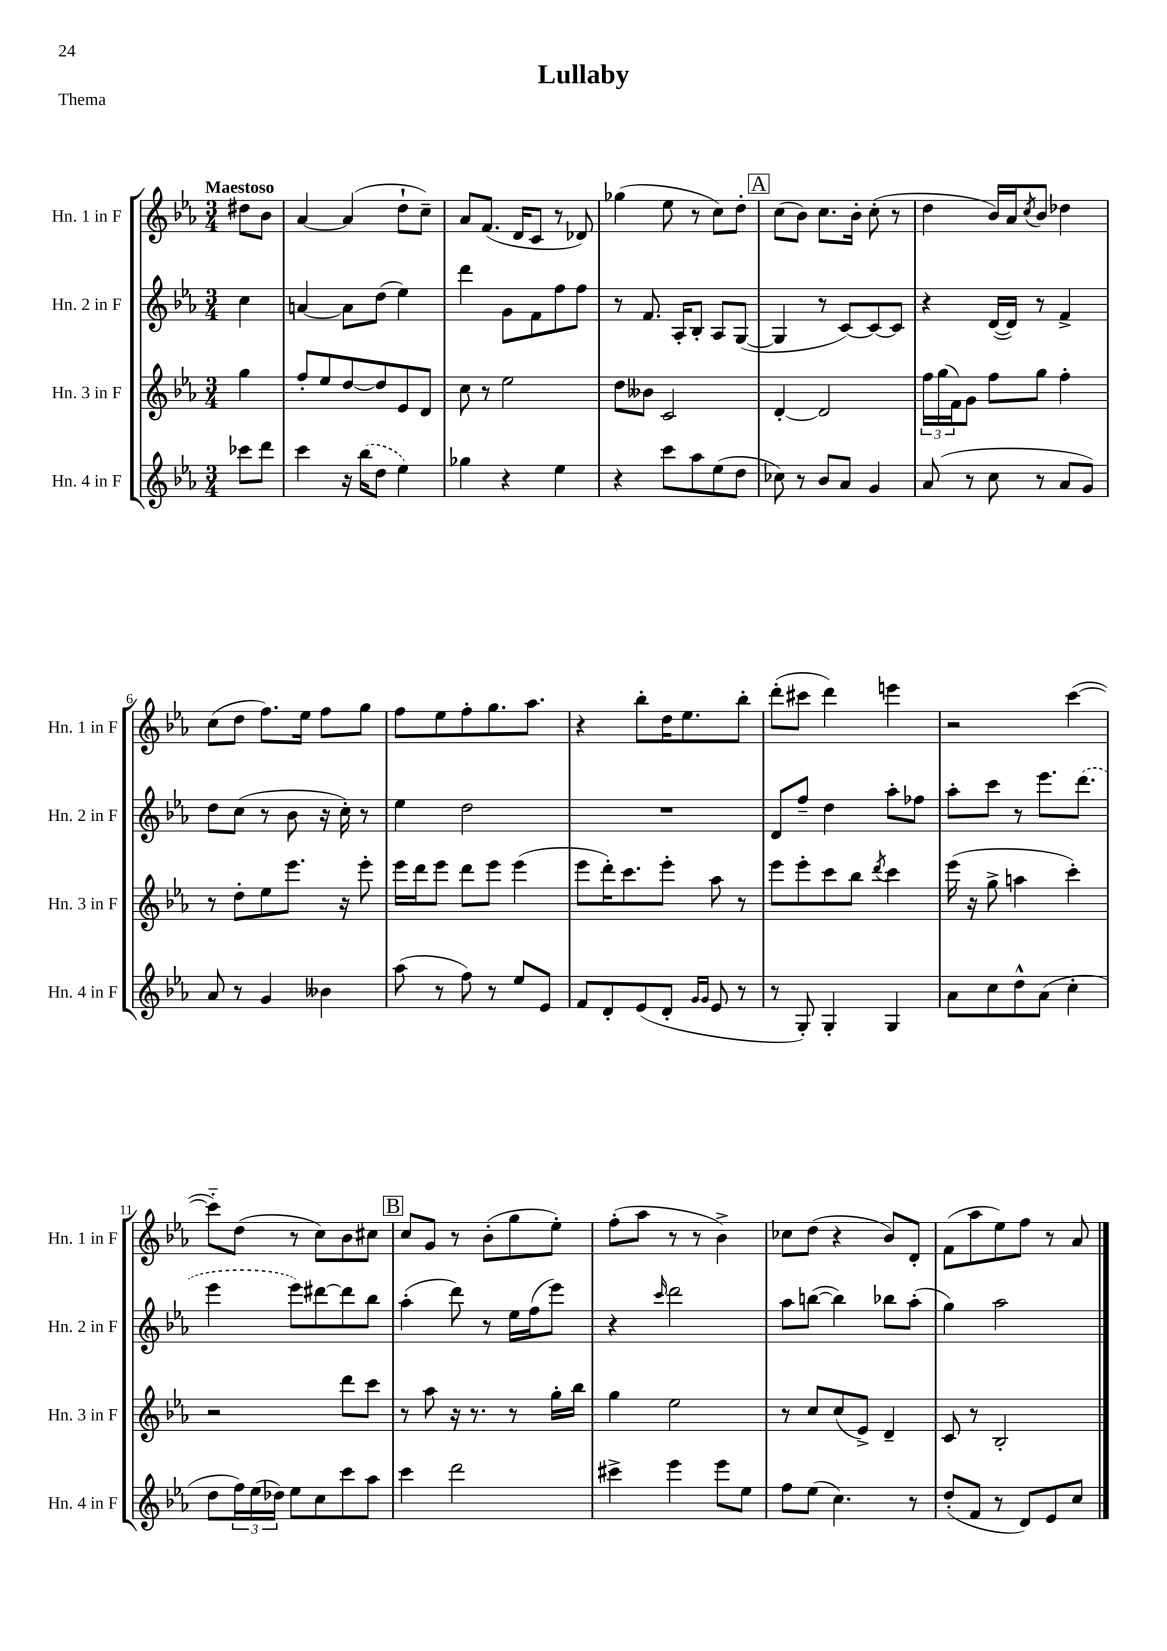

**kern	**kern	**kern	**kern
*staff4	*staff3	*staff2	*staff1
*clefG2	*clefG2	*clefG2	*clefG2
*k[b-e-a-]	*k[b-e-a-]	*k[b-e-a-]	*k[b-e-a-]
*M3/4	*M3/4	*M3/4	*M3/4
8ccc-\L	4gg\	4cc\	8dd#\L
8ddd\J	.	.	8b-\J
=	=	=	=
4ccc\	8ff'/L	[4a/	[4a-/
.	8ee-/	.	.
16r	[8dd/	8a\]L	(4a-/]
(16bb-\LK	.	.	.
8dd\J	8dd/]	(8dd\J	.
4ee-\)	8e-/	4ee-\)	8dd`\L
.	8d/J	.	8cc~\J)
=	=	=	=
4gg-\	8cc\	4ddd\	8a-/L
.	8r	.	(8.f/J
4r	2ee-\	8g\L	.
.	.	.	16d/LK
.	.	8f\	8c/J
4ee-\	.	8ff\	8r
.	.	8ff\J	8d-/)
=	=	=	=
4r	8dd\L	8r	(4gg-\
.	8b--\J	8.f/	.
8ccc\L	2c/	.	8ee-\
.	.	16A-'/LK	.
8aa-\	.	8B-'/J	8r
(8ee-\	.	8A-/L	8cc\L)
8dd\J	.	([8G/J	8dd'\J
=	=	=	=
8cc-\)	[4d'/	4G/]	(8cc\L
8r	.	.	8b-\J)
8b-/L	2d/]	8r	8.cc\L
8a-/J	.	[8c/L)	.
.	.	.	16b-'\Jk
4g/	.	8c/_	(8cc'\
.	.	8c/]J	8r
=	=	=	=
(8a-/	24ff\LL	4r	4dd\
.	(24gg\	.	.
.	24f\J)	.	.
8r	8g\J	.	.
8cc\	8ff\L	([16d/LL	16b-/LL)
.	.	16d/]JJ)	16a-/J
.	.	.	8qcc/
8r	8gg\J	8r	8b-/J
8a-/L	4ff'\	4f^/	4dd-\
8g/J)	.	.	.
=	=	=	=
8a-/	8r	8dd\L	(8cc\L
8r	8dd'\L	(8cc\J	8dd\J
4g/	8ee-\	8r	8.ff\L)
.	8.eee-\J	8b-\	.
.	.	.	16ee-\Jk
4b--\	.	16r	8ff\L
.	16r	16cc'\)	.
.	8eee-'\	8r	8gg\J
=	=	=	=
(8aa-\	16eee-\LL	4ee-\	8ff\L
.	16ddd\J	.	.
8r	8eee-\J	.	8ee-\
8ff\)	8ddd\L	2dd\	8ff'\
8r	8eee-\J	.	8.gg\
8ee-/L	(4eee-\	.	.
.	.	.	8.aa-\J
8e-/J	.	.	.
=	=	=	=
8f/L	8eee-\L	2.r	4r
8d'/	16ddd'\K)	.	.
.	8.ccc\	.	.
(8e-/	.	.	8bb-'\L
8d'/J	8eee-'\J	.	16dd\K
.	.	.	8.ee-\
16qqg/LL	.	.	.
16qqg/JJ	.	.	.
8e-/	8aa-\	.	.
8r	8r	.	8bb-'\J
=	=	=	=
8r	8eee-\L	8d/L	(8ddd'\L
8G'/)	8eee-'\	8ff~/J	8ccc#\J
4G'/	8ccc\	4dd\	4ddd\)
.	8bb-\J	.	.
.	8qddd/	.	.
4G/	4ccc\	8aa-'\L	4eee\
.	.	8ff-\J	.
=	=	=	=
8a-\L	(16eee-\	8aa-'\L	2r
.	16r	.	.
8cc\	8gg^\	8ccc\J	.
8dd^^\	4aa\	8r	.
(8a-\J	.	8.eee-\L	.
4cc'\	4ccc'\)	.	([4ccc\
.	.	(8.ddd\J	.
=	=	=	=
8dd\L	2r	4eee-\	8ccc'~\]L)
24ff\L)	.	.	(8dd\J
(24ee-\	.	.	.
24dd-\JJ)	.	.	.
8ee-\L	.	8eee-\L)	8r
8cc\	.	[8ddd#\	8cc\L)
8ccc\	8ddd\L	8ddd#\]	8b-\
8aa-\J	8ccc\J	8bb-\J	8cc#\J
=	=	=	=
4ccc\	8r	(4aa-'\	8cc/L
.	8aa-\	.	8g/J
2ddd\	16r	8ddd\)	8r
.	8.r	.	.
.	.	8r	(8b-'\L
.	8r	16ee-\LL	8gg\
.	.	(16ff\J	.
.	16gg'\LL	8eee-\J)	8ee-'\J)
.	16bb-\JJ	.	.
=	=	=	=
4ccc#^\	4gg\	4r	(8ff'\L
.	.	.	8aa-\J
.	.	16qqccc/	.
4eee-\	2ee-\	2ddd\	8r
.	.	.	8r
8eee-\L	.	.	4b-^\)
8ee-\J	.	.	.
=	=	=	=
8ff\L	8r	8aa-\L	8cc-\L
(8ee-\J	8cc/L	([8bb\J	(8dd\J
4.cc\)	(8cc/	4bb\])	4r
.	8e-^/J)	.	.
.	4d~/	8bb-\L	8b-/L)
8r	.	(8aa-'\J	8d'/J
=	=	=	=
(8dd'/L	8c/	4gg\)	(8f\L
8f/J	8r	.	8aa-\
8r	2B-'/	2aa-\	8ee-\)
8d/L)	.	.	8ff\J
8e-/	.	.	8r
8cc/J	.	.	8a-/
==	==	==	==
*-	*-	*-	*-
